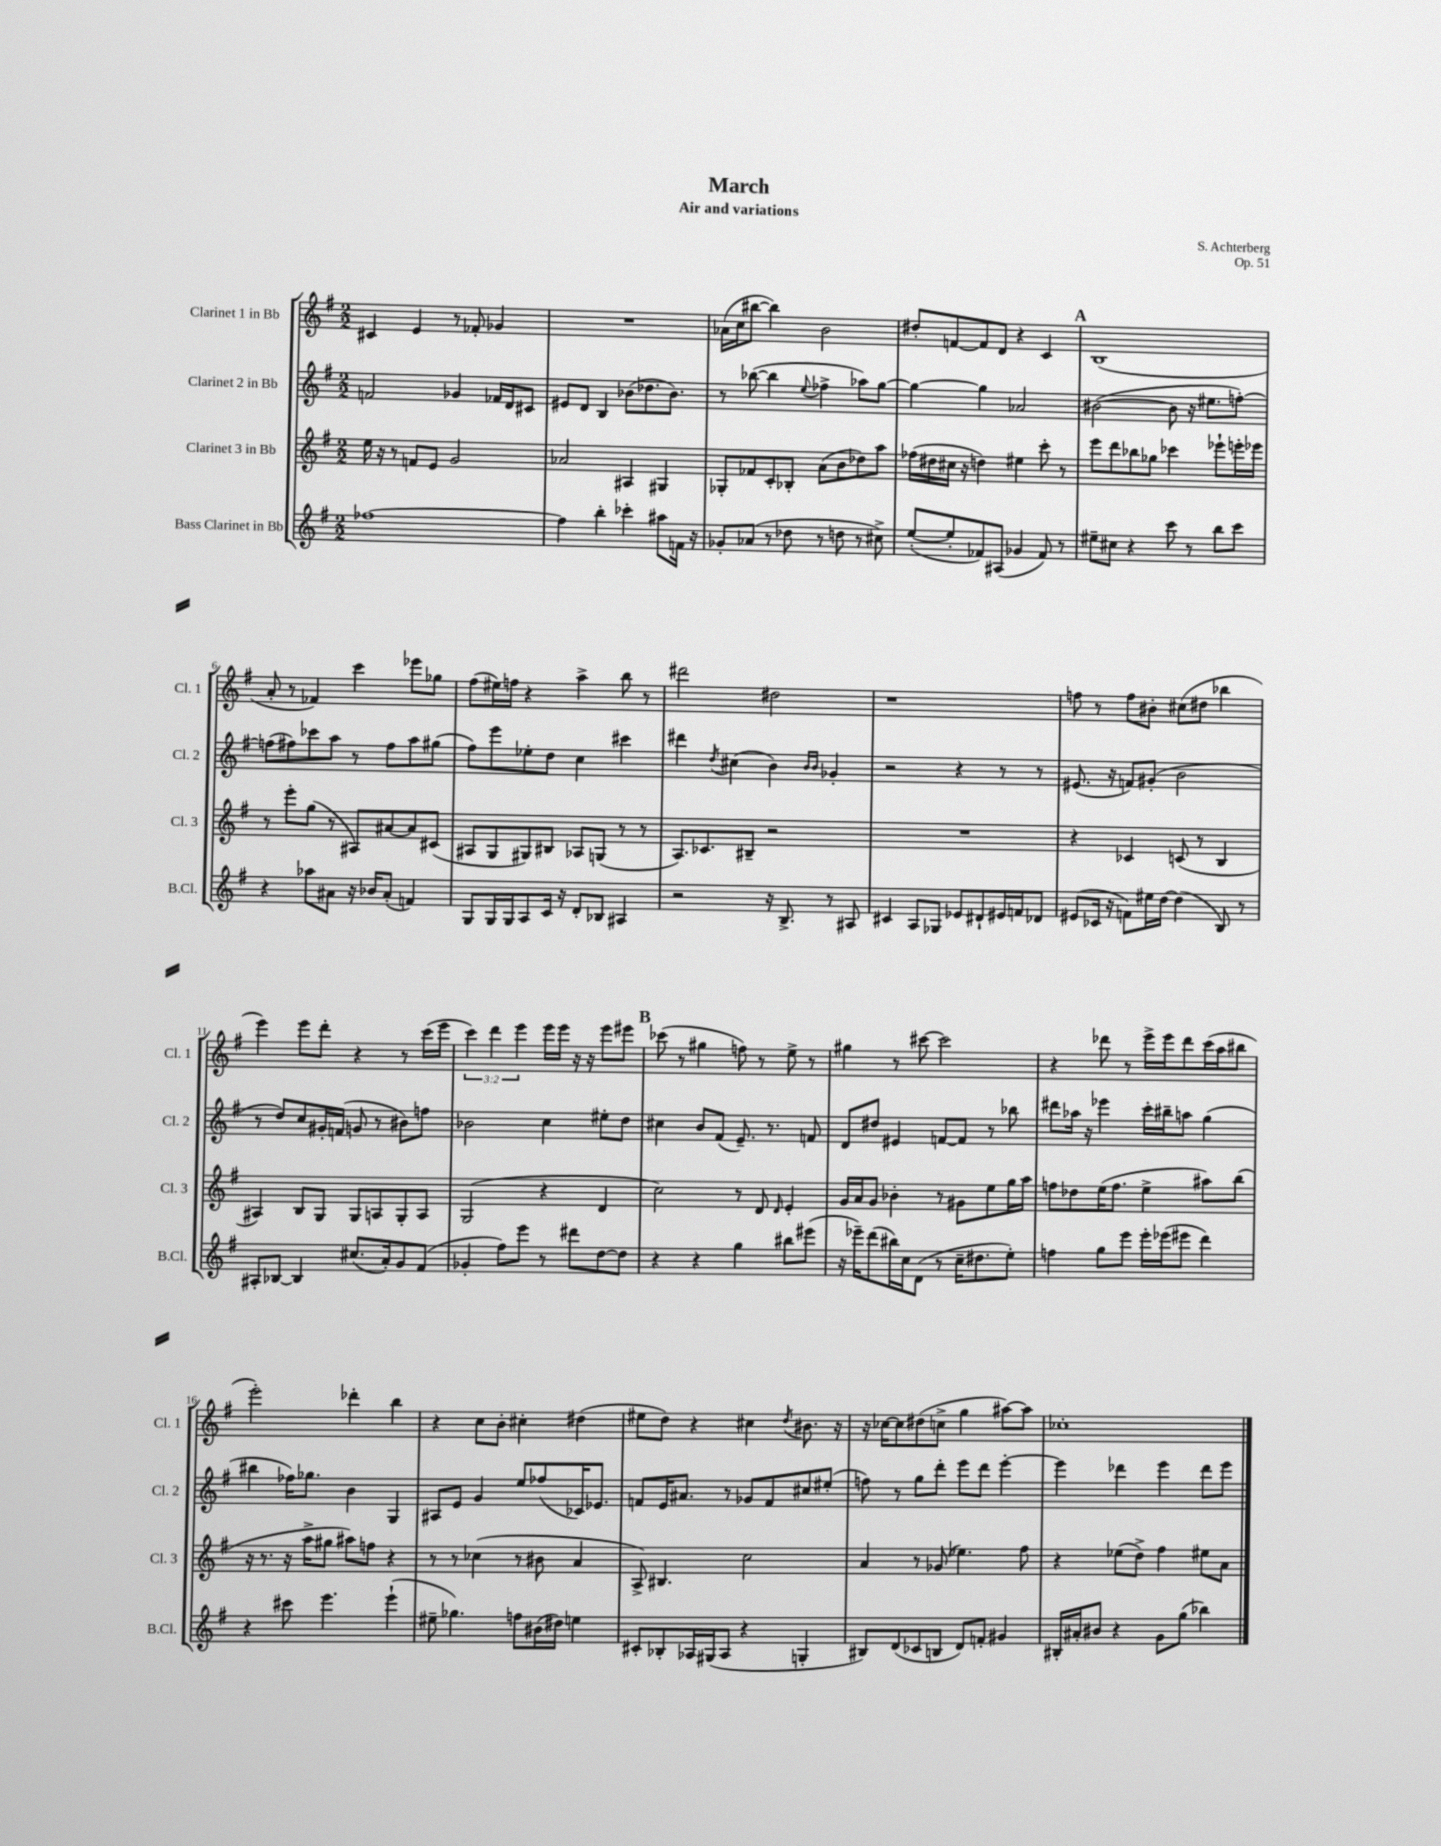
\header { title = "March" composer = "S. Achterberg" subtitle = "Air and variations" opus = "Op. 51" }
<<
\new StaffGroup <<
\new Staff = "s0" \with { instrumentName = "Clarinet 1 in Bb" shortInstrumentName = "Cl. 1" } {
    \clef treble \key g \major \numericTimeSignature \time 2/2 \override Staff.TupletNumber.text = #tuplet-number::calc-fraction-text
    cis'4 e'4 r8 fes'8-. ges'4 |
    R1 |
    aes'16( c''16 bis''8~ bis''4) b'2 |
    dis''8-. f'8~ f'8 d'8 r4 c'4 |
    \mark \markup { \bold "A" } b1( |
    a'8-. r8 fes'4) c'''4 ees'''8 ges''8 |
    fis''8( eis''16) f''16 r4 a''4-> b''8 r8 |
    dis'''2 dis''2 |
    r1 |
    f''8 r8 f''8 bis'8-. cis''8( dis''8 bes''4 |
    e'''4) e'''8 d'''8-. r4 r8 c'''16( e'''16 |
    \tuplet 3/2 { c'''4) d'''4 e'''4 } e'''16 e'''16 r16 r16 e'''8 eis'''8 |
    \mark \markup { \bold "B" } ces'''8( r8 gis''4 f''8) r8 e''8-> r8 |
    gis''4 r8 cis'''8~ cis'''2 |
    r4 des'''8 r8 e'''16-> e'''16 des'''8 c'''16( a''16 bis''8 |
    e'''2-.) des'''4-. b''4 |
    r4 c''8 b'8-. cis''4-. dis''4( |
    eis''8 d''8) r4 cis''4 \acciaccatura { d''8 } bis'8. r16 |
    r16 ces''16~ ces''8 dis''8( c''8-> g''4 ais''8~) ais''8 |
    ces''1-. \bar "|." |
}
\new Staff = "s1" \with { instrumentName = "Clarinet 2 in Bb" shortInstrumentName = "Cl. 2" } {
    \clef treble \key g \major \numericTimeSignature \time 2/2
    f'2 ges'4 fes'16 d'16 cis'8 |
    eis'8 d'8 b4 bes'8( des''8. bes'8.) |
    r8 bes''8~( bes''4 \appoggiatura { e''8 } fes''4-> aes''8) g''8~ |
    g''4~ g''4 aes'2 |
    \mark \markup { \bold "A" } bis'2~( bis'8 r16 eis''8. f''8~-.) |
    f''8( fis''8) ces'''8 a''8 r8 fis''8 a''8 gis''8( |
    fis''8) e'''8 ees''8-. d''8 c''4 cis'''4 |
    dis'''4 \acciaccatura { d''8 } cis''4( b'4) \grace { b'16 b'16 } ges'4-. |
    r2 r4 r8 r8 |
    eis'8.( r16 f'8) gis'8-.( b'2 |
    r8 d''8) c''8 gis'16-. f'16( g'8 r8 bis'8) f''8 |
    bes'2 c''4 eis''8-. d''8 |
    \mark \markup { \bold "B" } cis''4 b'8 fis'8( e'8.--) r8. f'8 |
    d'8 dis''8 eis'4 f'8~ f'8 r8 bes''8 |
    dis'''8 aes''16 r16 ees'''4 c'''16-. bis''16-- a''8 g''4( |
    bis''4 fes''16) ges''8. b'4 g4 |
    ais8 e'8 g'4 e''8 fes''8( ces'16) ees'8. |
    f'8 e'16 ais'8. r8 ges'8 f'8 cis''8 eis''8-.( |
    f''8) r8 g''8 d'''8-. e'''8 d'''8 e'''4~-. |
    e'''4 des'''4 e'''4 des'''8 e'''8 \bar "|." |
}
\new Staff = "s2" \with { instrumentName = "Clarinet 3 in Bb" shortInstrumentName = "Cl. 3" } {
    \clef treble \key g \major \numericTimeSignature \time 2/2
    e''16 r16 r8 f'8 e'8 g'2 |
    aes'2 ais4 gis4 |
    ges8-. fes'8 c'8-. bes8-. a'8( b'8 des''8) a''8 |
    fes''16( dis''16 cis''16 r16 d''4) eis''4 c'''8-. r8 |
    \mark \markup { \bold "A" } e'''8 d'''8 bes''8 ges''8 ces'''4 ees'''8-! e'''16-. ees'''16 |
    r8 e'''8-. g''8( r8 ais8) ais'8~ ais'8 cis'8( |
    ais8 g8 gis8) bis8 aes8 g8( r8 r8 |
    a8.) ces'8. bis8-- r2 |
    R1 |
    r4 ces'4 c'8( r8 b4 |
    ais4) b8 g8 g8 a8 g8-. a8 |
    g2( r4 d'4 |
    \mark \markup { \bold "B" } c''2) r8 d'8 \grace { d'16 } e'4-. |
    g'16 a'16 g'8 bes'4-. r8 gis'8 e''8 g''16 a''16 |
    f''8 des''8 e''16( f''8. e''4-> ais''8) b''8( |
    r16 r8. r16 a''16-> gis''8 ais''8) f''8 r4 |
    r8 r8 ces''4( r8 bis'8 a'4 |
    a8->) bis4. c''2 |
    a'4 r8 ges'8( ees''4.) fis''8 |
    r4 ees''8( d''8->) fis''4 eis''8 a'8 \bar "|." |
}
\new Staff = "s3" \with { instrumentName = "Bass Clarinet in Bb" shortInstrumentName = "B.Cl." } {
    \clef treble \key g \major \numericTimeSignature \time 2/2
    fes''1~ |
    fes''4 b''4-. ces'''4-. ais''8 f'16 r16 |
    ges'8-. aes'8( r8 des''8 r8 d''8 r8 cis''8->) |
    e''8~-.( e''8-. fes'8) ais8( ges'4 fes'8) r8 |
    \mark \markup { \bold "A" } eis''8-- cis''8 r4 c'''8 r8 b''8 c'''8 |
    r4 aes''8 ais'8 r16 bes'16 ais'8-.( f'4) |
    g8 g16 g16 a8 c'16 r16 d'8-. bes8 ais4 |
    r2 r16 b8.-> r8 ais8 |
    cis'4 a8 ges8 ees'8 dis'8-! eis'16 f'16 des'8 |
    eis'8( ces'16 r16 f'8) eis''16 d''16~ d''4( b8) r8 |
    ais8-. bes8~ bes4 cis''8.( a'16-.) g'8 fis'8( |
    ges'4-. fis''8) e'''8 r8 dis'''8 d''8~ d''8 |
    \mark \markup { \bold "B" } r4 r4 g''4 bis''8 eis'''8( |
    r16 ees'''16--) d'''8( bis''16) c''16 d'8( r8 c''16-- dis''8. e''8-.) |
    f''4 g''8 e'''8 e'''16-. ees'''16( eis'''8 d'''4) |
    r4 cis'''8 e'''4. e'''4-!( |
    eis''8-- ges''4.) f''8 bis'16( dis''16) e''4 |
    cis'8-. bes8-. aes16 gis16( aes8 r4 g4-. |
    bis8) d'8( ces'8 b8 d'8) f'8-. gis'4 |
    bis16-. ais'16-. bis'8 r4 g'8 g''8( bes''4) \bar "|." |
}
>>
>>
